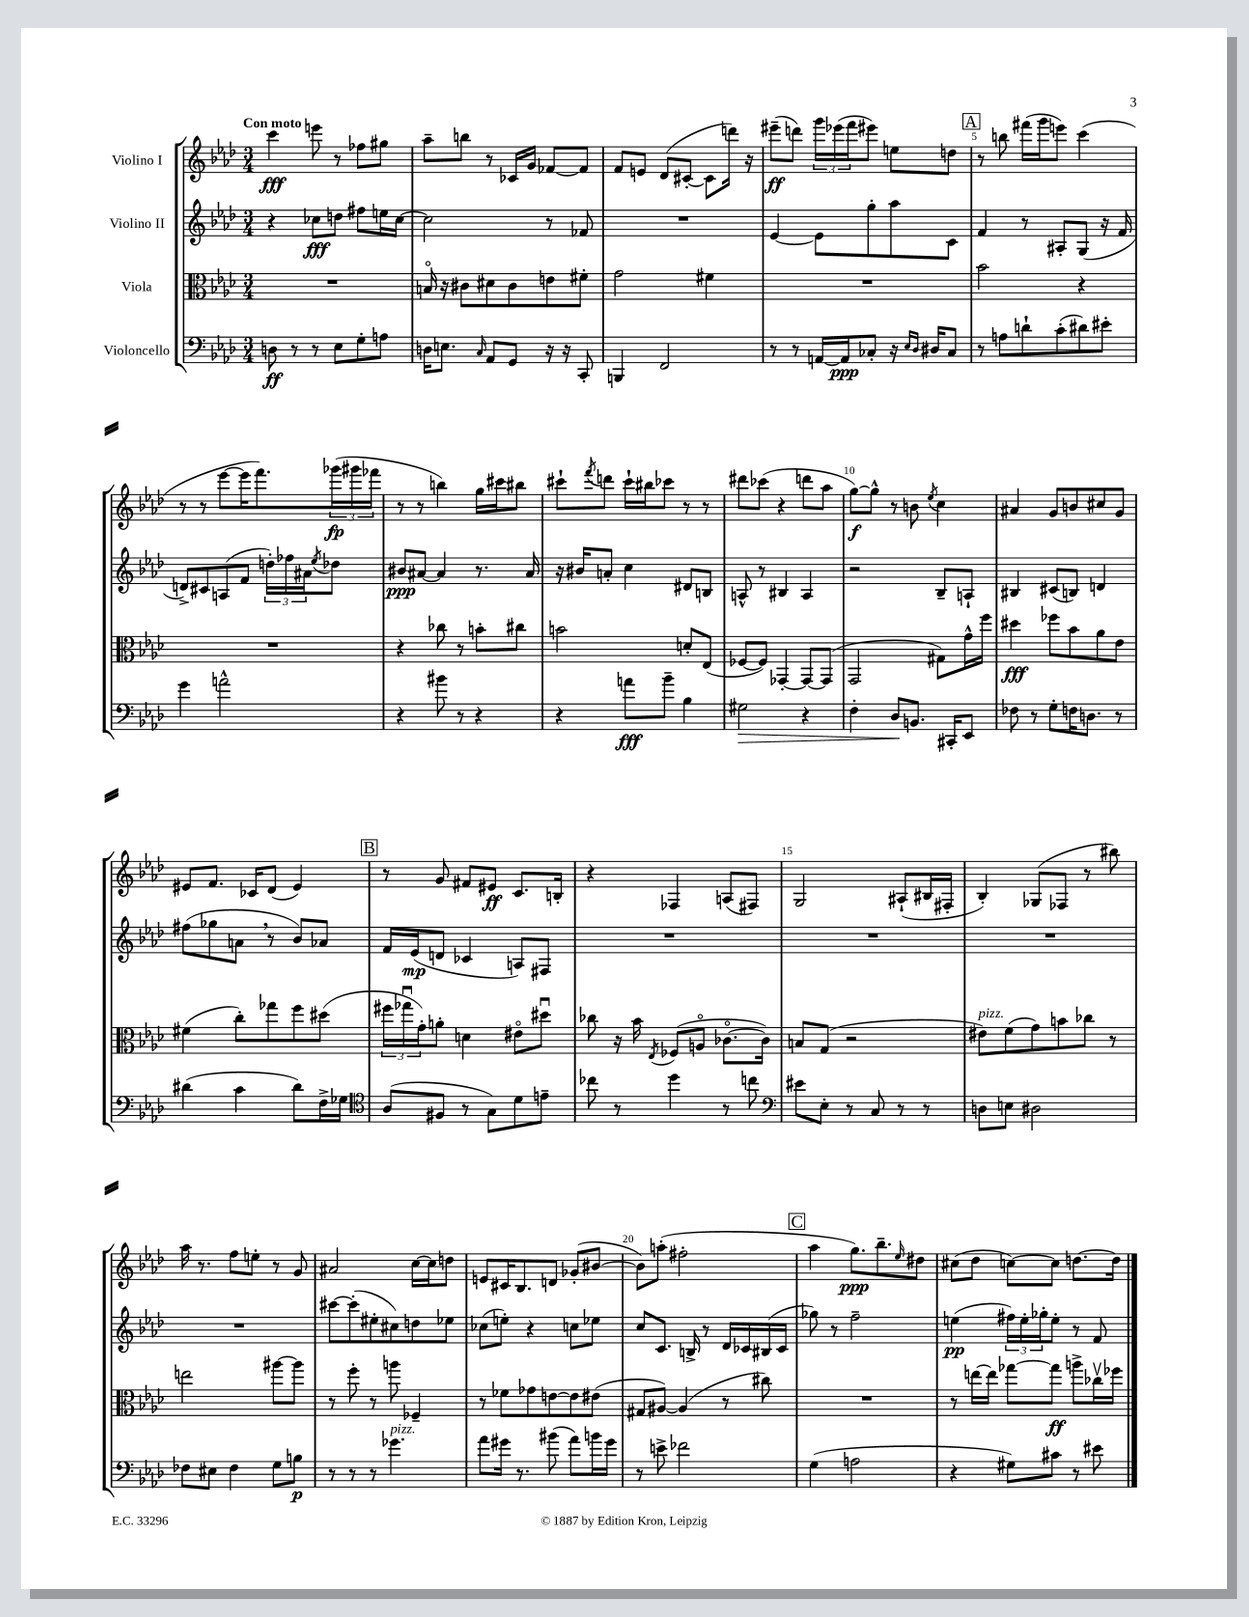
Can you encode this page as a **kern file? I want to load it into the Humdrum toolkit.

**kern	**dynam	**kern	**dynam	**kern	**dynam	**kern	**dynam
*part4	*part4	*part3	*part3	*part2	*part2	*part1	*part1
*staff4	*staff4	*staff3	*staff3	*staff2	*staff2	*staff1	*staff1
*I"Violoncello	*	*I"Viola	*	*I"Violino II	*	*I"Violino I	*
*clefF4	*	*clefC3	*	*clefG2	*	*clefG2	*
*k[b-e-a-d-]	*	*k[b-e-a-d-]	*	*k[b-e-a-d-]	*	*k[b-e-a-d-]	*
*M3/4	*	*M3/4	*	*M3/4	*	*M3/4	*
=1	=1	=1	=1	=1	=1	=1	=1
!	!	!	!	!	!	!LO:TX:a:B:t=Con moto	!
8Dn\	ff	2.r	.	4r	.	4ccc\	fff
8r	.	.	.	.	.	.	.
8r	.	.	.	8cc-X\L	fff	8eeen\	.
8E-\L	.	.	.	8ddn\J	.	8r	.
8G'\	.	.	.	8ff#X\L	.	8ff-X\L	.
8An\J	.	.	.	16een\L	.	8gg#X\J	.
.	.	.	.	[16cc-\JJ	.	.	.
=2	=2	=2	=2	=2	=2	=2	=2
16Dn\KL	.	16Bn/	.	2cc-\]	.	8aa-~\L	.
8.En\J	.	16r	.	.	.	.	.
.	.	8c#X\L	.	.	.	8bbn\J	.
16qqC/	.	.	.	.	.	.	.
8AA-/L	.	8d#X\	.	.	.	8r	.
8GG/J	.	8c#\	.	.	.	16c-X/LL	.
.	.	.	.	.	.	16g/JJ	.
16r	.	8en\	.	8r	.	[8f-X/L	.
16r	.	.	.	.	.	.	.
8CC'/	.	8f#X'\J	.	8f-X/	.	8f-/J]	.
=3	=3	=3	=3	=3	=3	=3	=3
4BBBn/	.	2g\	.	2.r	.	8f/L	.
.	.	.	.	.	.	8en/J	.
2FF/	.	.	.	.	.	(8d-/L	.
.	.	.	.	.	.	[8c#X'/J	.
.	.	4f#X\	.	.	.	8c#\L]	.
.	.	.	.	.	.	16dddn\Jk)	.
.	.	.	.	.	.	16r	.
=4	=4	=4	=4	=4	=4	=4	=4
8r	.	2.r	.	[4e-/	.	(8eee#X~\L	ff
8r	.	.	.	.	.	8dddn\J)	.
[16AAn/LL	.	.	.	8e-\L]	.	24ggg\LL	.
.	.	.	.	.	.	(24eee-X\	.
16AA/J]	ppp	.	.	.	.	.	.
.	.	.	.	.	.	24fff\J	.
8C-X'/J	.	.	.	8gg'\	.	8eee#X\J)	.
16r	.	.	.	8aa-\	.	8een\L	.
16qqE-/LL	.	.	.	.	.	.	.
16qqD-/JJ	.	.	.	.	.	.	.
16D#X/KL	.	.	.	.	.	.	.
8C-/J	.	.	.	8c\J	.	8ddn\J	.
!!LO:REH:place=s1:t=A
=5	=5	=5	=5	=5	=5	=5	=5
8r	.	2b-\	.	4f/	.	8r	.
8An\L	.	.	.	.	.	8bbn\	.
8dn`\	.	.	.	8r	.	(16fff#X\LL	.
.	.	.	.	.	.	16ggg\J	.
(8c'\	.	.	.	8A#X'/L	.	8eeen\J)	.
8d#X\)	.	4r	.	(8G/J	.	(4ccc\	.
8e#X'\J	.	.	.	16r	.	.	.
.	.	.	.	16f/	.	.	.
!!LO:LB:g=z
=6	=6	=6	=6	=6	=6	=6	=6
4g\	.	2.r	.	8dn^/L)	.	8r	.
.	.	.	.	8c#X/	.	8r	.
2an^^\	.	.	.	(8An/	.	[8eee-\L	.
.	.	.	.	8f/J	.	16eee-\K]	.
.	.	.	.	.	.	8.fff\)	.
.	.	.	.	24ddn'\LL)	.	.	.
.	.	.	.	24ff-X\	.	.	.
.	.	.	.	24a#X\J	.	.	.
.	.	.	.	8qee-/	.	.	.
.	.	.	.	8dd-X\J	.	(24ggg-X\L	fp
.	.	.	.	.	.	24ggg#X\	.
.	.	.	.	.	.	24fff-X\JJ	.
=7	=7	=7	=7	=7	=7	=7	=7
4r	.	4r	.	8b#X/L	ppp	8r	.
.	.	.	.	[8a#X/J	.	8r	.
8b#X\	.	8cc-X\	.	4a#/]	.	4bbn\)	.
8r	.	8r	.	.	.	.	.
4r	.	8bn'\L	.	8.r	.	16gg\LL	.
.	.	.	.	.	.	16ccc#X\J	.
.	.	8cc#X\J	.	.	.	8bb#X\J	.
.	.	.	.	16a#/	.	.	.
=8	=8	=8	=8	=8	=8	=8	=8
4r	.	2bn\	.	16r	.	8ccc#X`\L	.
.	.	.	.	16b#X/KL	.	.	.
.	.	.	.	.	.	8qfff/	.
.	.	.	.	8an'/J	.	8dddn\J	.
8an\L	fff	.	.	4cc\	.	16ccc#`\LL	.
.	.	.	.	.	.	16bb#X\J	.
8b-~\J	.	.	.	.	.	8ccc-X\J	.
4B-\	.	8dn'/L	.	8d#X/L	.	8r	.
.	.	(8E-/J	.	8Bn/J	.	8r	.
=9	=9	=9	=9	=9	=9	=9	=9
!	!LO:HP:b	!	!	!	!	!	!
2G#X\	>	[8F-X/L	.	8An^^/	.	8ddd#X\L	.
.	.	8F-/J])	.	8r	.	(8ccc-X\J	.
.	.	[4GG-X'/	.	4B#X/	.	4r	.
4r	.	8GG-/L_	.	4A/	.	8dddn\L	.
.	.	(8GG-/J]	.	.	.	8aa-\J	.
=10	=10	=10	=10	=10	=10	=10	=10
4F'\	.	2GG/	.	2r	.	[8gg\L)	f
.	.	.	.	.	.	8gg^^\J]	.
8D-/L	.	.	.	.	.	8r	.
8.BBn/J	]	.	.	.	.	8bn\	.
.	.	.	.	.	.	8qee-/	.
.	.	8G#X\L)	.	8B-~/L	.	4cc\	.
16CC#X'/KL	.	.	.	.	.	.	.
8EE-/J	.	16g^^\L	.	8An`/J	.	.	.
.	.	16ff\JJ	.	.	.	.	.
=11	=11	=11	=11	=11	=11	=11	=11
8F-X\	.	4dd#X\	fff	4B#X/	.	4a#X/	.
8r	.	.	.	.	.	.	.
8G'\L	.	8ff-X\L	.	(8c#X/L	.	8g/L	.
16Fn\K	.	8b-\	.	8Bn/J)	.	8bn/	.
8.Dn\J	.	.	.	.	.	.	.
.	.	8a-\	.	4dn/	.	8cc#X/	.
8r	.	8e-\J	.	.	.	8g/J	.
!!LO:LB:g=z
=12	=12	=12	=12	=12	=12	=12	=12
(4d#X\	.	(4f#X\	.	(8ff#X\L	.	8e#X/L	.
.	.	.	.	8gg-X\	.	8.f/J	.
4c\	.	8cc'\L)	.	8an,\J	.	.	.
.	.	.	.	.	.	16c-X/KL	.
.	.	8gg-X\	.	8r	.	(8d-/J	.
8d#\L)	.	8ff\	.	8b-/L)	.	4e#/)	.
16F^\L	.	(8dd#X\J	.	8a-X/J	.	.	.
16G-X\JJ	.	.	.	.	.	.	.
!!LO:REH:place=s1:t=B
=13	=13	=13	=13	=13	=13	=13	=13
*clefC4	*	*	*	*	*	*	*
(8A-/L	.	24ff#X\LL	.	16f/LL	.	8r	.
.	.	24gg-Xu\	.	.	.	.	.
.	.	.	.	(16e-/J	mp	.	.
.	.	24g'\J)	.	.	.	.	.
8F#X/J	.	8an'\J	.	8dn/J	.	8g/	.
8r	.	4dn\	.	4c-X/	.	8f#X/L	.
8G\L)	.	.	.	.	.	8e#X/J	ff
8d-\	.	8e#X\L	.	8An/L)	.	8.c/L	.
8en~\J	.	8dd#Xu\J	.	8F#X/J	.	.	.
.	.	.	.	.	.	16Bn'/Jk	.
=14	=14	=14	=14	=14	=14	=14	=14
8cc-X\	.	8cc-X\	.	2.r	.	4r	.
8r	.	16r	.	.	.	.	.
.	.	16b-\	.	.	.	.	.
.	.	8qE-/	.	.	.	.	.
4dd-\	.	(8F-X/L	.	.	.	4F-X/	.
.	.	8An/J	.	.	.	.	.
8r	.	[8.c-X\L	.	.	.	(8An/L	.
8ccn\	.	.	.	.	.	8F#X/J)	.
.	.	16c-\Jk])	.	.	.	.	.
=15	=15	=15	=15	=15	=15	=15	=15
*clefF4	*	*	*	*	*	*	*
8e#X\L	.	8Bn/L	.	2.r	.	2G/	.
8E-'\J	.	(8G/J	.	.	.	.	.
8r	.	2r	.	.	.	.	.
8C/	.	.	.	.	.	.	.
8r	.	.	.	.	.	(8A#X`/L	.
8r	.	.	.	.	.	16B#X/L	.
.	.	.	.	.	.	16F#X'/JJ	.
=16	=16	=16	=16	=16	=16	=16	=16
!	!	!LO:TX:a:i:t=pizz.	!	!	!	!	!
8Dn\L	.	8e#X\L)	.	2.r	.	4B-'/)	.
8En\J	.	(8f\	.	.	.	.	.
2D#X\	.	8g\)	.	.	.	(8G-X/L	.
.	.	8bn\	.	.	.	8F-X/J	.
.	.	8cc-X\J	.	.	.	8r	.
.	.	8r	.	.	.	8bb#X\)	.
!!LO:LB:g=z
=17	=17	=17	=17	=17	=17	=17	=17
8F-X\L	.	2een\	.	2.r	.	16aa-\	.
.	.	.	.	.	.	8.r	.
8E#X\J	.	.	.	.	.	.	.
4F-\	.	.	.	.	.	8ff\L	.
.	.	.	.	.	.	8een'\J	.
8G\L	.	[8aa#X\L	.	.	.	8r	.
8Bn\J	p	8aa#\J]	.	.	.	8g/	.
=18	=18	=18	=18	=18	=18	=18	=18
8r	.	8r	.	[8ccc#X\L	.	2a#X/	.
8r	.	8ff'\	.	(8ccc#'\]	.	.	.
8r	.	8r	.	8ee#X'\	.	.	.
!LO:TX:a:i:t=pizz.	!	!	!	!	!	!	!
4.g-X\	.	8aan\	.	8cc#X\)	.	.	.
.	.	4F-X~/	.	8ddn\	.	[16cc\LL	.
.	.	.	.	.	.	16cc\J]	.
.	.	.	.	8ee-X\J	.	8ddn\J	.
=19	=19	=19	=19	=19	=19	=19	=19
8a-\L	.	8r	.	(8cc-X\L	.	8en/L	.
16g#X\Jk	.	8f-X\L	.	8een'\J)	.	16c#X/K	.
8.r	.	.	.	.	.	8.B-/	.
.	.	8g-X\	.	4r	.	.	.
(8b#X\	.	[8en\	.	.	.	8dn/J	.
8a-\L)	.	8e\]	.	8ccn\L	.	(8g-X'/L	.
16bn\L	.	(8e#X\J	.	8ee-X\J	.	[8b#X/J	.
16g#\JJ	.	.	.	.	.	.	.
=20	=20	=20	=20	=20	=20	=20	=20
8r	.	8G#X/L	.	8cc/L	.	8b#\L])	.
8en^\	.	[8A#X/J)	.	8.c/J	.	(8aan'\J	.
2f-X\	.	(4A#/]	.	.	.	2ff#X'\	.
.	.	.	.	16Bn^/	.	.	.
.	.	.	.	8r	.	.	.
.	.	8r	.	16d-/LL	.	.	.
.	.	.	.	16c-X/	.	.	.
.	.	8cc#X\)	.	(16B#X/	.	.	.
.	.	.	.	16c-/JJ	.	.	.
!!LO:REH:place=s1:t=C
=21	=21	=21	=21	=21	=21	=21	=21
(4G\	.	2.r	.	8gg-X\)	.	4aa-\	.
.	.	.	.	8r	.	.	.
2An\	.	.	.	2ff~\	.	8.gg\L)	ppp
.	.	.	.	.	.	8.bb-~\	.
.	.	.	.	.	.	16qqee-/	.
.	.	.	.	.	.	8dd#X\J	.
=22	=22	=22	=22	=22	=22	=22	=22
4r	.	8r	.	(4een\	pp	(8cc#X\L	.
.	.	[16een\LL	.	.	.	8dd-\J	.
.	.	16ee\JJ]	.	.	.	.	.
8G#X\L)	.	[8gg-X\L	.	24ff#X\LL)	.	[8ccn\L)	.
.	.	.	.	24ee'\	.	.	.
.	.	.	.	24gg-X'\J	.	.	.
8c#X\J	.	8gg-\J]	ff	8ee'\J	.	8cc\J]	.
8r	.	8aan^\L	.	8r	.	[8.ddn\L	.
8e#X\	.	16cc-Xv\L	.	8f/	.	.	.
.	.	16ff-X\JJ	.	.	.	16dd\Jk]	.
==	==	==	==	==	==	==	==
*-	*-	*-	*-	*-	*-	*-	*-
